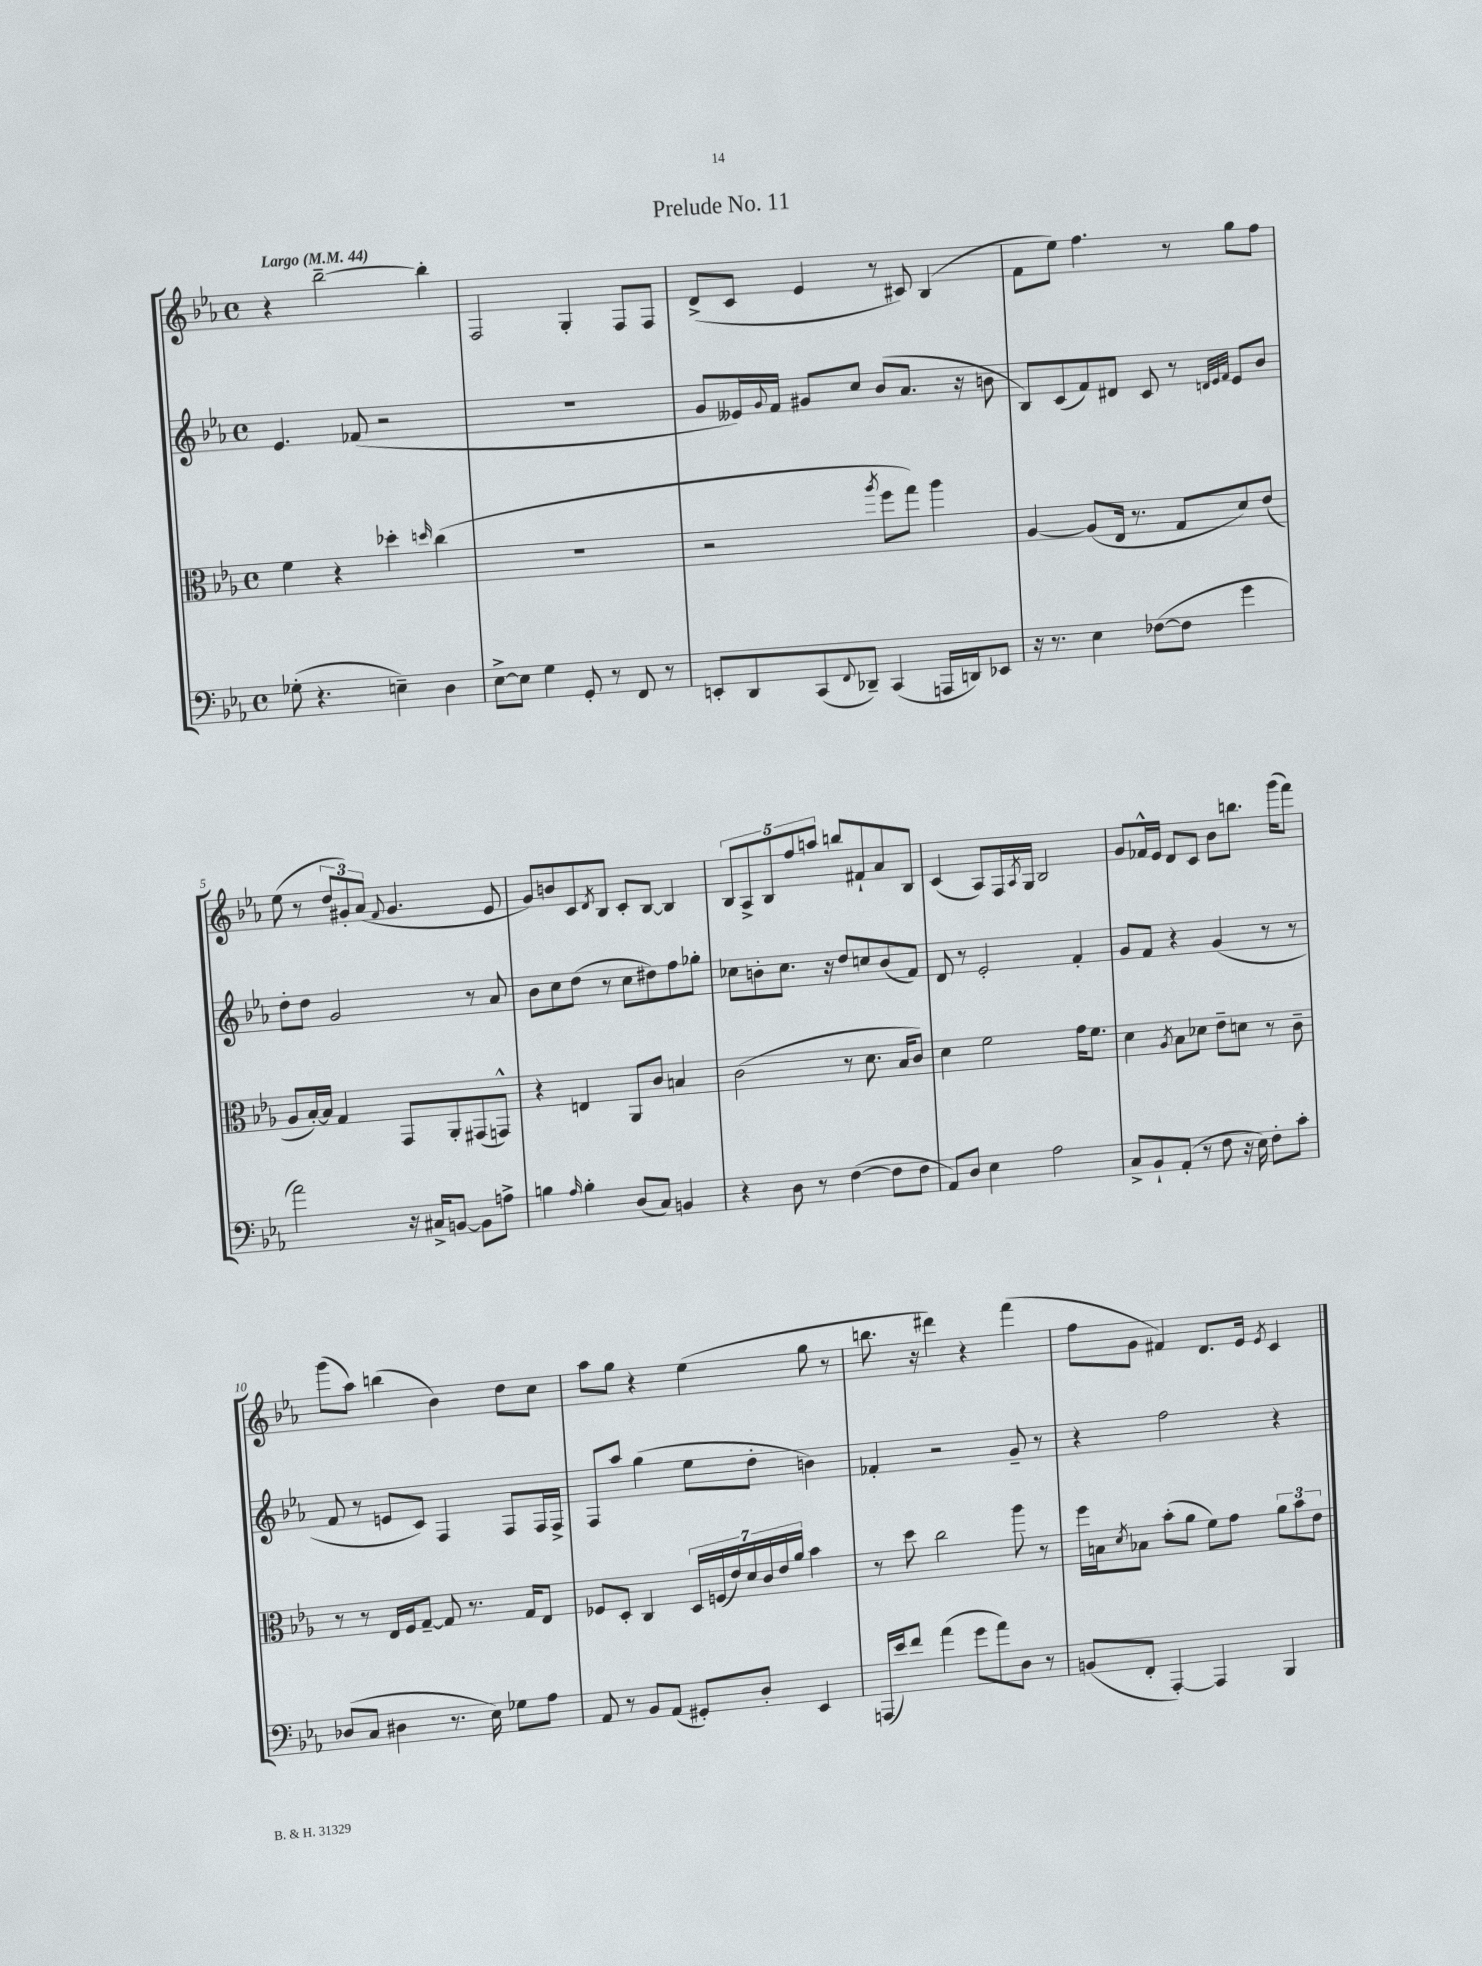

**kern	**kern	**kern	**kern
*part4	*part3	*part2	*part1
*staff4	*staff3	*staff2	*staff1
*clefF4	*clefC3	*clefG2	*clefG2
*k[b-e-a-]	*k[b-e-a-]	*k[b-e-a-]	*k[b-e-a-]
*M4/4	*M4/4	*M4/4	*M4/4
*met(c)	*met(c)	*met(c)	*met(c)
*MM44	*MM44	*MM44	*MM44
=1	=1	=1	=1
!	!	!	!LO:TX:a:B:t=Largo
(8G-X'\	4f\	4.e-/	4r
4.r	.	.	.
.	4r	.	[2bb-~\
.	.	(8f-X/	.
4En~\)	4dd-X'\	2r	.
.	16qqddn/	.	.
4D\	(4cc\	.	4bb-'\]
=2	=2	=2	=2
[8E-^\L	1r	1r	2F/
8E-\J]	.	.	.
4G\	.	.	.
8GG'/	.	.	4G'/
8r	.	.	.
8FF/	.	.	8F/L
8r	.	.	8F/J
=3	=3	=3	=3
8EEn'/L	2r	8g/L	(8d^/L
8DD/	.	16e--X/L)	8c/J
.	.	8qqg/	.
.	.	16f/JJ	.
(8CC/	.	8g#X/L	4e-/
8qqFF/	.	.	.
8DD-X~/J)	.	8cc/J	.
.	8qaa-/	.	.
(4CC/	8ff\L	(8b-/L	8r
.	8gg\J)	8.a-/J	8c#X/)
16AAAn/LL	4aa-\	.	(4B-/
16DDn/J)	.	16r	.
8EE-X/J	.	8bn\	.
=4	=4	=4	=4
16r	[4A-/	8B-/L)	8f\L
8.r	.	.	.
.	.	(8c/	8ee-\J)
4E-\	(8A-/L]	8f/)	4.ff\
.	16E-/Jk	8d#X/J	.
.	8.r	.	.
([8F-X\L	.	8c/	.
8F-\J]	8G/L	8r	8r
.	.	32qqdn/LLL	.
.	.	32qqe-/	.
.	.	32qqf/JJJ	.
4g\	8d/)	8e-/L	8gg\L
.	(8e-/J	8b-/J	8ff\J
!!LO:LB:g=z
=5	=5	=5	=5
2a-\)	8A-/L	8dd'\L	(8ee-\
.	[16B-'/L)	8dd\J	8r
.	16B-/JJ]	.	.
.	4G/	2g/	12dd/L
.	.	.	12g#X'/)
.	.	.	(12a-/J
.	.	.	8qqf/
16r	8GG/L	.	4.g#/
16C#X^/KL	.	.	.
[8BBn/J	8AA-'/	.	.
8BB\L]	(8GG#X/	8r	.
8An^\J	8GGn^^/J)	8a-/	8e-/
=6	=6	=6	=6
4Bn\	4r	8b-\L	8g/L)
.	.	8cc\	8bn/
16qqA-/	.	.	.
4B'\	4En/	(8dd\J	8c/
.	.	.	8qd/
.	.	8r	8B-/J
(8D/L	8AA-/L	8cc\L	8c'/L
8C/J)	8c/J	8dd#X\)	[8B-/J
4BBn/	4Bn/	8ff\	4B-/]
.	.	8gg-X'\J	.
=7	=7	=7	=7
4r	(2c\	8cc-X\L	10B-/L
.	.	.	10A-^/
.	.	8bn'\	.
.	.	.	10B-/
8D\	.	8.cc-\J	.
.	.	.	10ff/
8r	.	.	.
.	.	.	10aan/J
.	.	16r	.
([4F\	8r	8dd/L	8bbn/L
.	8.d\	8ccn/	8f#X`/
8F\L]	.	(8b/	8a-/
.	16B-/KL	.	.
8F\J	8c/J)	8f/J)	8B-/J
=8	=8	=8	=8
8AA-/L)	4d\	8d/	(4c/
8D/J	.	8r	.
4E-\	2f\	2e-'/	8A-/L)
.	.	.	16F/L
.	.	.	8qA-/
.	.	.	16G/JJ
2A-\	.	.	2B-/
.	16g\KL	4f'/	.
.	8.f\J	.	.
=9	=9	=9	=9
8C^/L	4d\	8g/L	8g/L
8BB-`/	.	8f/J	16f-X^^/L
.	.	.	16e-/JJ
.	8qA-/	.	.
(8AA-'/J	8B-\L	4r	8d/L
8r	8d-X\J	.	8c/J
8F\	8e-~\L	(4g/	8b-\L
16r	8dn\J	.	8.bbn\J
16E-\)	.	.	.
8F'\L	8r	8r	.
.	.	.	(16ggg\KL
8c'\J	8c~\	8r	8fff\J)
!!LO:LB:g=z
=10	=10	=10	=10
(8D-X/L	8r	8f/	(8ggg\L
8C/J	8r	8r	8aa-\J)
4D#X\	16E-/LL	8en/L	(4bbn\
.	16F/J	.	.
.	[8G~/J	8c/J)	.
8.r	8G/]	4F/	4b-\)
.	8.r	.	.
16E-\)	.	.	.
8G-X\L	.	8F/L	8dd\L
.	16G/KL	.	.
8A-\J	8E-/J	16F/L	8cc\J
.	.	16F^/JJ	.
=11	=11	=11	=11
8AA-/	8F-X/L	8F/L	8aa-\L
8r	8D'/J	8aa-/J	8gg\J
8BB-/L	4C/	(4gg\	4r
(8AA-/J	.	.	.
8GG#X'/L)	28D/LL	8ee-\L	(4ee-\
.	(28Fn/	.	.
.	28e-/)	.	.
.	28d/	.	.
8D'/J	.	8dd'\J	.
.	28c/	.	.
.	28e-/	.	.
.	28a-/JJ	.	.
4EE-/	4b-\	4bn\)	8gg\
.	.	.	8r
=12	=12	=12	=12
(16AAAn/LL	8r	4f-X'/	8.bbn\
16e-/J)	.	.	.
8f/J	8dd\	.	.
.	.	.	16r
(4a-\	2cc\	2r	4ddd#X\)
8g\L	.	.	4r
8a-\)	.	.	.
8D\J	8aa-\	8g~/	(4fff\
8r	8r	8r	.
=13	=13	=13	=13
(8BBn/L	16ff\LL	4r	8ff\L
.	16Bn\J	.	.
.	8qd/	.	.
8FF'/J	8B-X\J	.	8g\J
[4AAA-'/)	(8b-'\L	2ff\	4f#X/)
.	8a-\J	.	.
4AAA-/]	8f\L)	.	8.d/L
.	8g\J	.	.
.	.	.	16e-/Jk
.	.	.	8qe-/
4BBB-/	12a-\L	4r	4c/
.	12b-\	.	.
.	12e-\J	.	.
==	==	==	==
*-	*-	*-	*-
